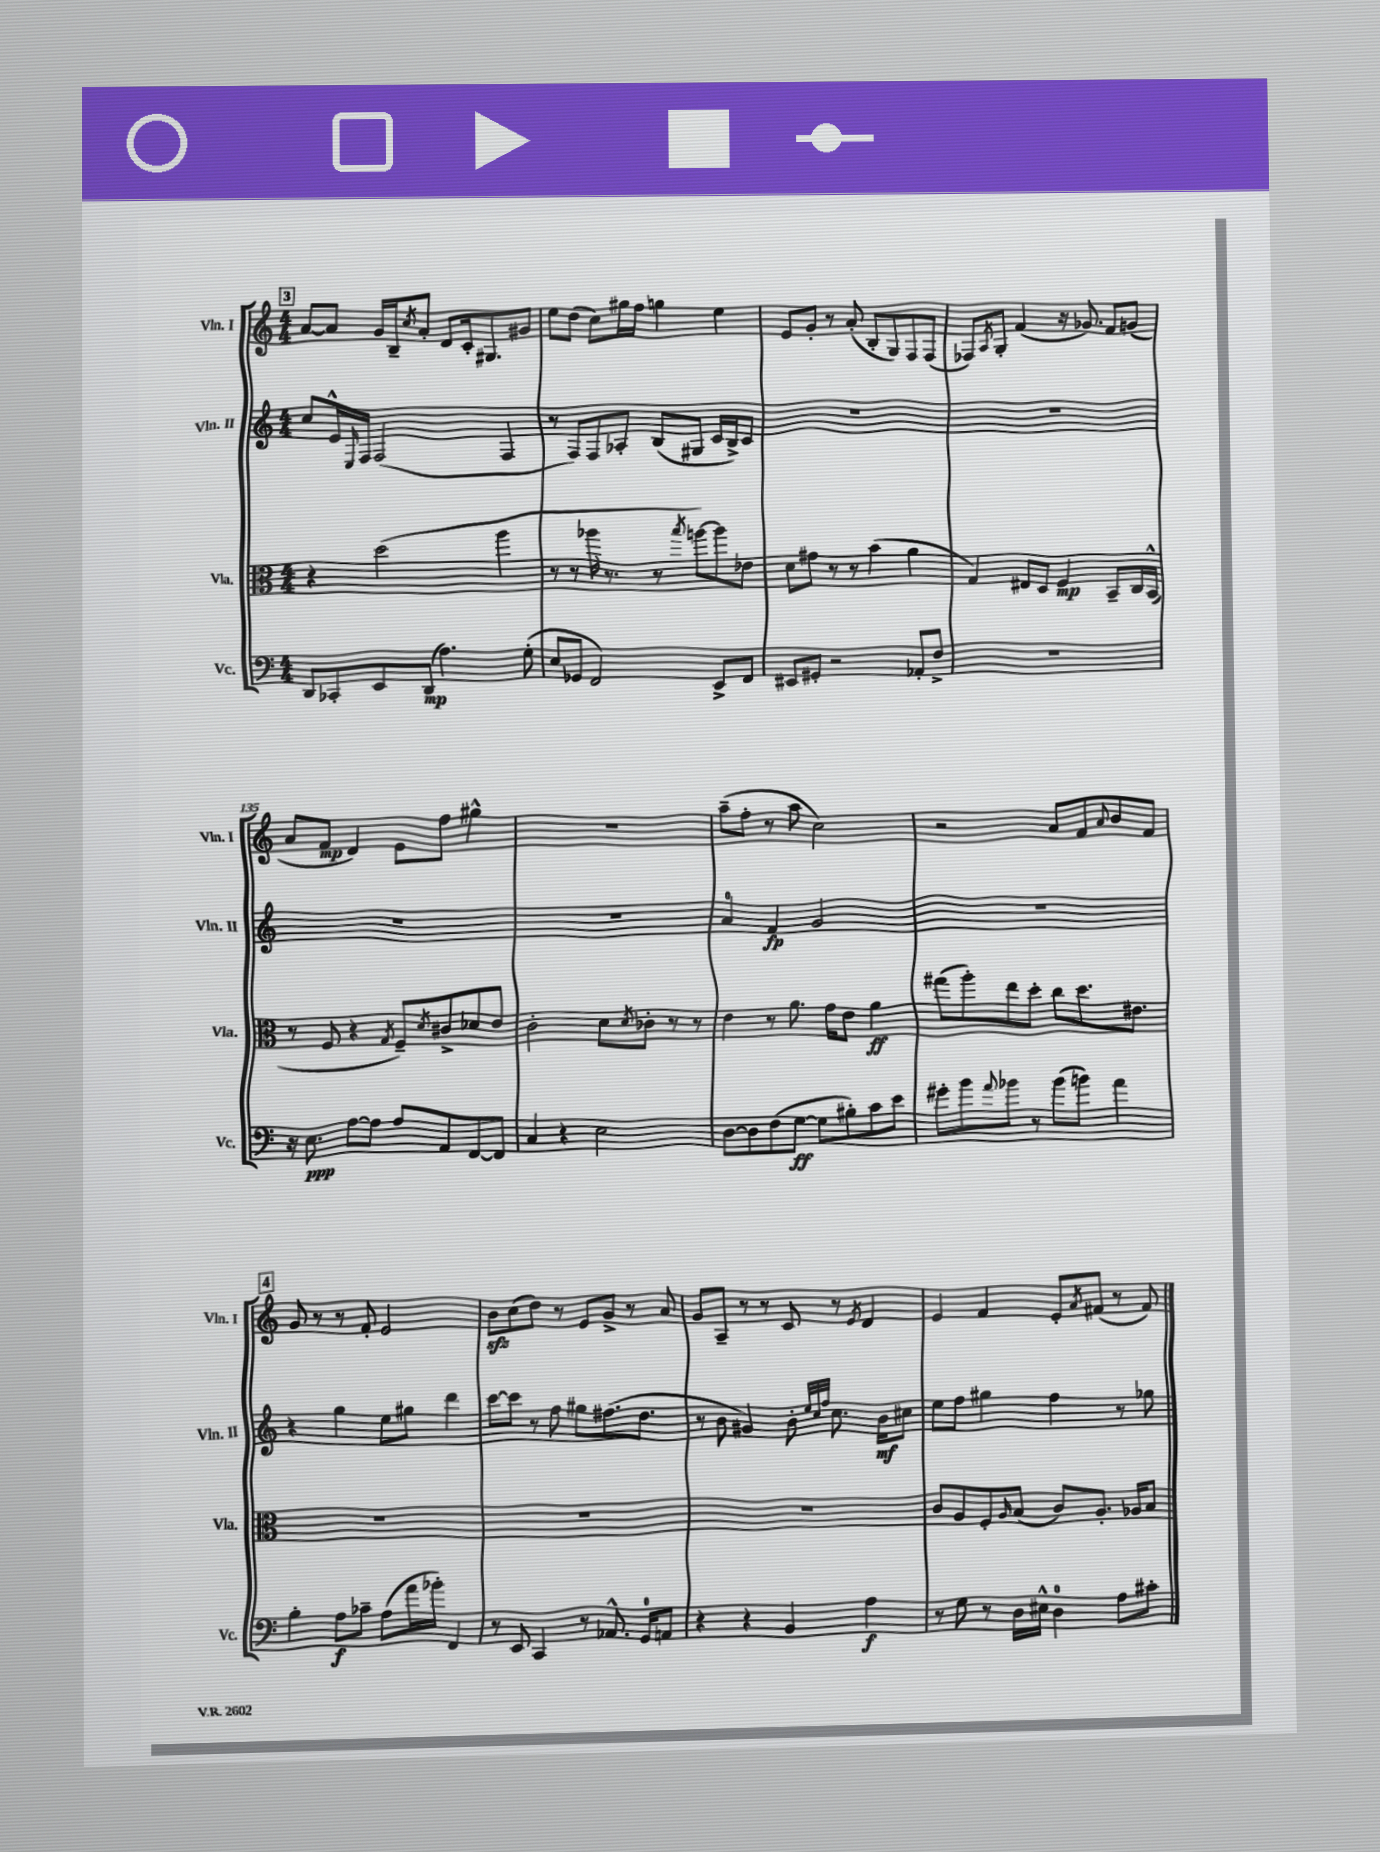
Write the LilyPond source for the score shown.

<<
\new StaffGroup <<
\new Staff = "s0" \with { instrumentName = "Vln. I" shortInstrumentName = "Vln. I" } {
    \clef treble \key c \major \numericTimeSignature \time 4/4
    \mark \markup { \box "3" } a'8~ a'8 g'16 b16-- \acciaccatura { c''8 } a'8-. d'8 c'16-. gis8. gis'8 |
    e''8 d''8( c''8) gis''16 f''16 g''4 e''4 |
    e'8 g'8-. r8 a'8-.( b8-. g8) f8 f8( |
    fes8) \acciaccatura { a8 } g8-. f'4( r16 ges'8.) f'8 g'8( |
    a'8 f'8\mp d'4) e'8 f''8 gis''4-^ |
    R1 |
    a''8--( f''8-. r8 a''8 c''2) |
    r2 a'8 f'8 \appoggiatura { a'8 } b'8 f'8 |
    \mark \markup { \box "4" } g'8 r8 r8 f'8-. e'2 |
    b'8\sfz c''8( d''8) r8 e'8 g'8-> r8 a'8 |
    g'8 a8-- r8 r8 c'8 r8 \acciaccatura { e'8 } d'4 |
    e'4 f'4 e'8-. \acciaccatura { a'8 } fis'8( r8 fis'8) \bar "|." |
}
\new Staff = "s1" \with { instrumentName = "Vln. II" shortInstrumentName = "Vln. II" } {
    \clef treble \key c \major \numericTimeSignature \time 4/4
    \mark \markup { \box "3" } c''8 e'16-^ \grace { e16 } f16 f2( f4 |
    r8 f8) f8 aes8-. b8( gis8 c'16 b16->) c'8 |
    R1 |
    R1 |
    R1 |
    R1 |
    a'4-0 f'4\fp g'2 |
    R1 |
    \mark \markup { \box "4" } r4 g''4 e''8 gis''8 d'''4 |
    c'''8~ c'''8 r8 f''8 gis''8 fis''8.( d''8. |
    r8 b'8 gis'4) b'8-. \grace { e''32 c''32 f''32 } c''8. b'16\mf cis''8 |
    e''8 f''8 gis''4 f''4 r8 ges''8 \bar "|." |
}
\new Staff = "s2" \with { instrumentName = "Vla." shortInstrumentName = "Vla." } {
    \clef alto \key c \major \numericTimeSignature \time 4/4
    \mark \markup { \box "3" } r4 d''2( a''4 |
    r8 r8 aes''16 r8. r8 \acciaccatura { b''8 } a''8~) a''8 ees'8 |
    d'8 gis'8 r8 r8 b'4( a'4 |
    g4) eis8 d8 f4\mp b,8-- c16 b,16-^( |
    r8 f8 r4 \acciaccatura { g8 } f8--) \acciaccatura { d'8 } cis'8-> des'8 e'8 |
    c'2-. d'8 \acciaccatura { d'8 } ces'8-. r8 r8 |
    e'4 r8 a'8. g'16 e'8 a'4\ff |
    gis''8( a''8-.) e''8 d''8-. c''8 d''8. eis'8. |
    \mark \markup { \box "4" } R1 |
    R1 |
    R1 |
    c'8 a8 f8-. \grace { a16 } b8( c'8) a8.-. aes16 b8 \bar "|." |
}
\new Staff = "s3" \with { instrumentName = "Vc." shortInstrumentName = "Vc." } {
    \clef bass \key c \major \numericTimeSignature \time 4/4
    \mark \markup { \box "3" } d,8 ces,8-. e,8 d,8\mp( a4.) g8-.( |
    e8 ges,8 f,2) e,8-> f,8 |
    eis,8 gis,8-. r2 aes,8-. f8-> |
    R1 |
    r16 e8.\ppp a8~ a8 a8 a,8 f,8~ f,8 |
    c4 r4 e2 |
    d8~ d8 f8( g8~\ff g8 bis8-.) c'8 e'8 |
    gis'8-. b'8 \appoggiatura { a'8 } bes'8 r8 bes'8( b'8) a'4 |
    \mark \markup { \box "4" } b4-. a8\f ces'8-- a8( a'16 bes'16-.) f,4 |
    r8 e,8 c,4 r8 aes,8.-^ g,16-0 a,8 |
    r4 r4 b,4 a4\f |
    r8 g8 r8 d16 eis16-^ d4-0 a8 cis'8-. \bar "|." |
}
>>
>>
\layout { \context { \Score currentBarNumber = #131 } }
